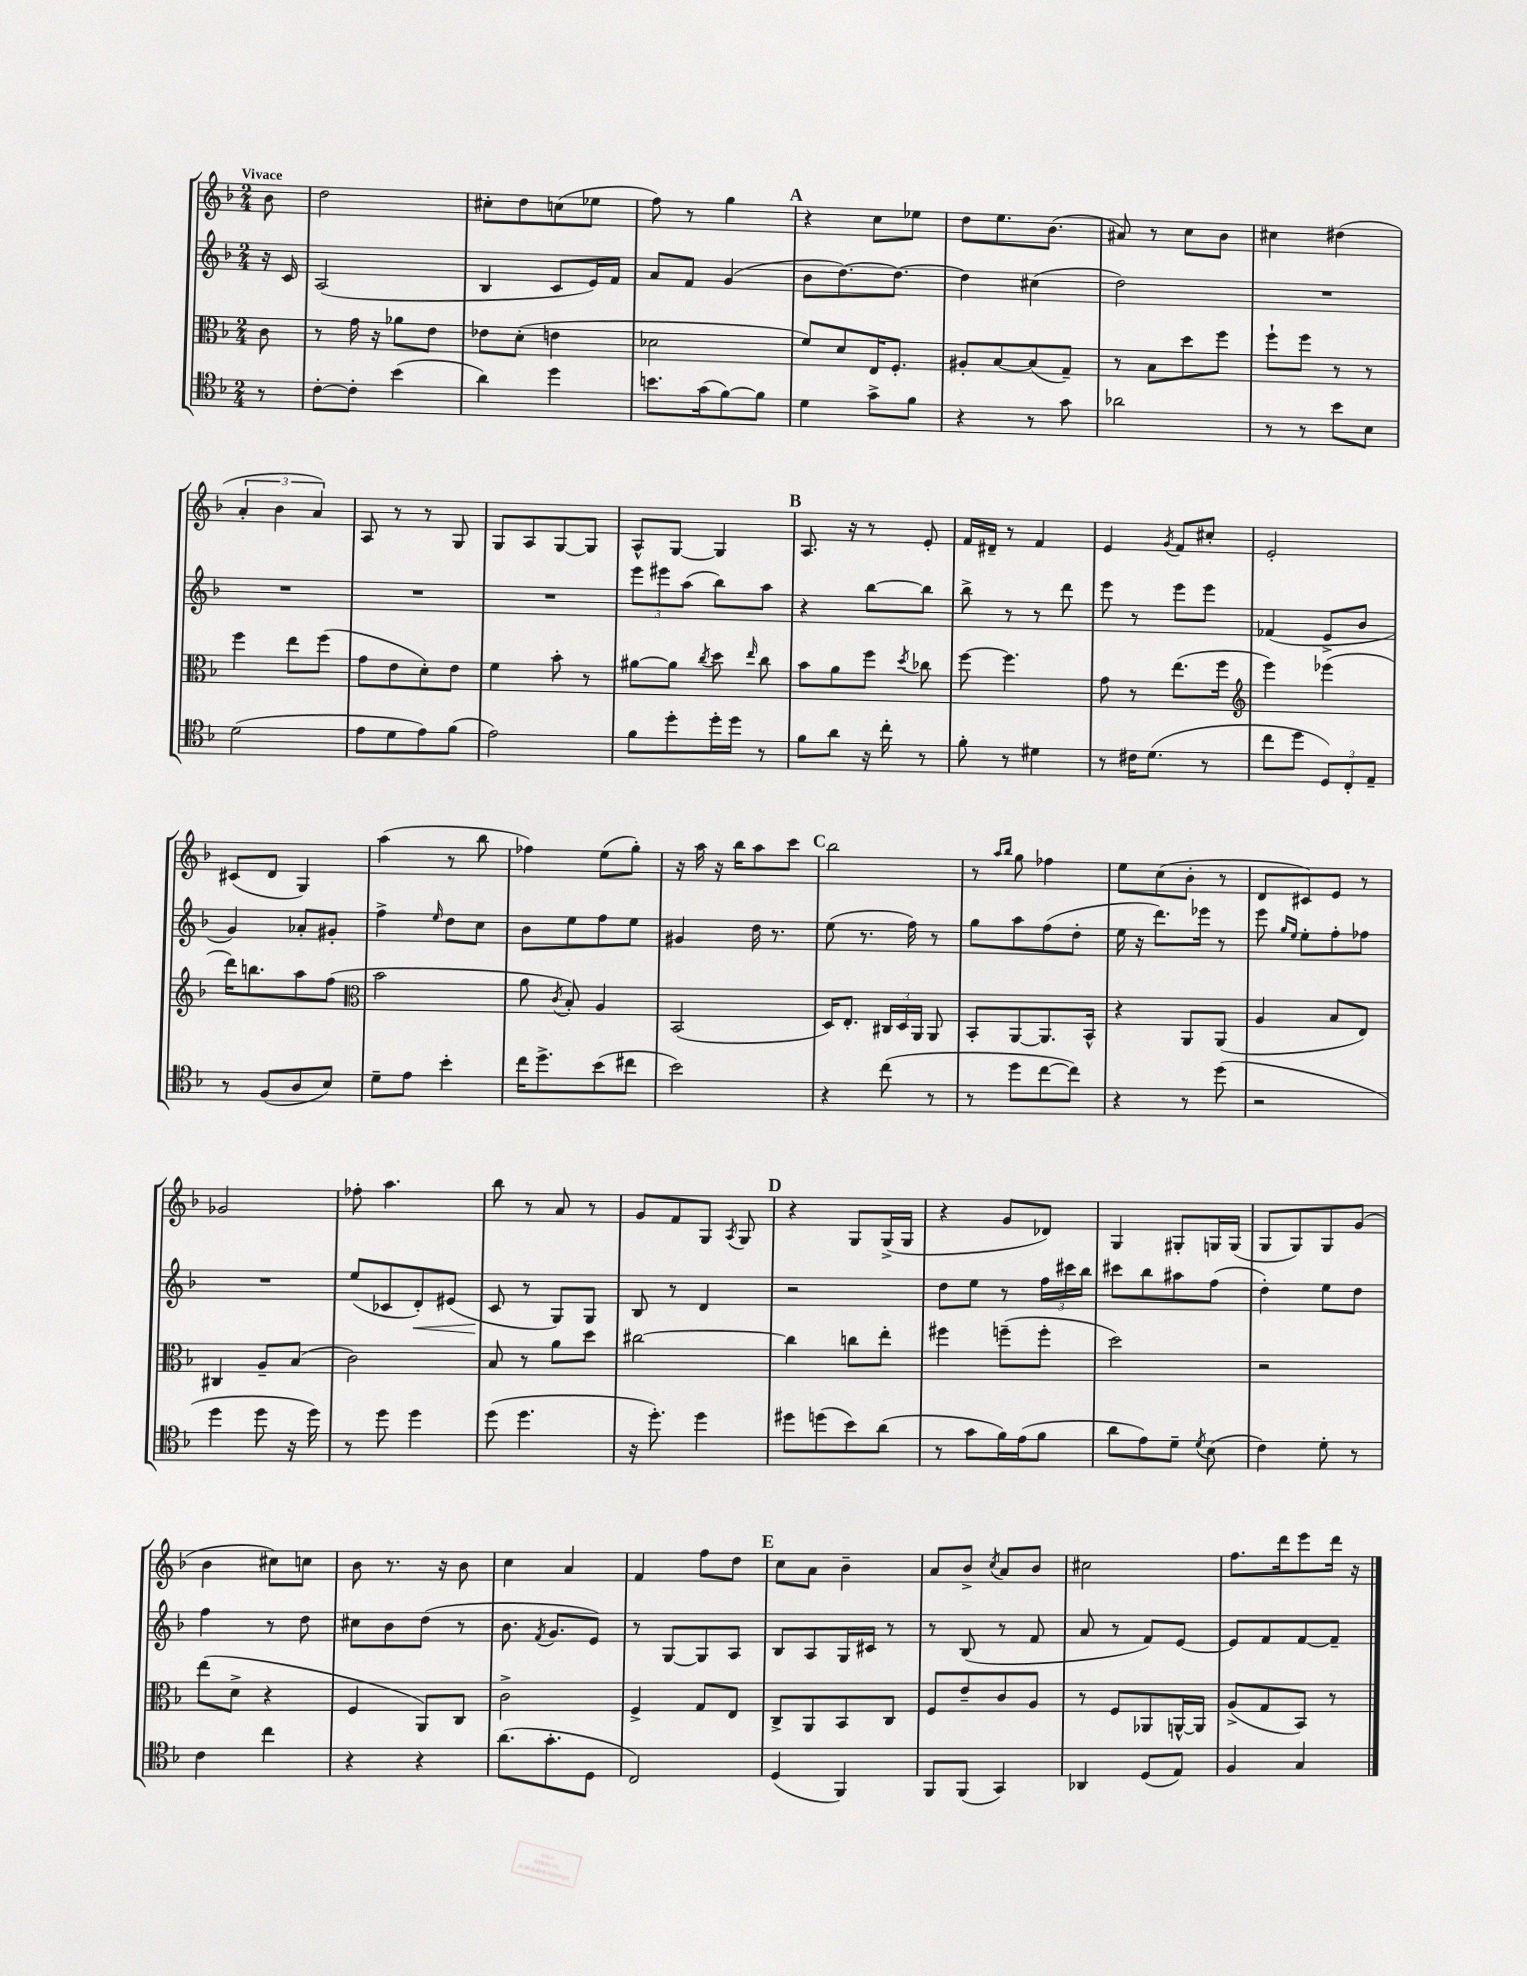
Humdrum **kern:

**kern	**kern	**kern	**kern
*staff4	*staff3	*staff2	*staff1
*clefC4	*clefC3	*clefG2	*clefG2
*k[b-]	*k[b-]	*k[b-]	*k[b-]
*M2/4	*M2/4	*M2/4	*M2/4
8r	8c	16r	8b-
.	.	16c	.
=	=	=	=
[8c'	8r	(2A	2dd
8c']	16g	.	.
.	16r	.	.
(4b-	8a-	.	.
.	8e	.	.
=	=	=	=
4a)	8e-	4B-	8cc#'
.	(8d'	.	8dd
4dd	4e	8c	(8cc
.	.	16e)	8ee-
.	.	16f	.
=	=	=	=
8.b	2d-	8a	8ff)
.	.	8f	8r
(16g	.	.	.
[8f)	.	(4g	4gg
8f]	.	.	.
=	=	=	=
4d	8f)	8b-	4r
.	8d	[8.dd)	.
8g^	16E	.	8cc
.	8.F'	8.dd_	.
8f	.	.	8ee-
=	=	=	=
4r	8A#'	4dd]	8dd
.	[8B-	.	8.ee
8r	(8B-]	(4cc#	.
.	.	.	(8.b-
8g	8G~)	.	.
=	=	=	=
2a-	8r	2dd)	8a#)
.	8B-	.	8r
.	8dd	.	8cc
.	8ff	.	8b-
=	=	=	=
8r	8ff`	2r	4cc#
8r	8ff	.	.
8b-	8r	.	(4dd#
8B-	8r	.	.
=	=	=	=
(2d	4ff	2r	6a'
.	.	.	6b-
.	8ee	.	.
.	.	.	6a)
.	(8ff	.	.
=	=	=	=
8e	8g	2r	8A
8d	8e	.	8r
8e)	8d')	.	8r
(8f	8e	.	8G
=	=	=	=
2e)	4f	2r	8G
.	.	.	8A
.	8b-'	.	[8G
.	8r	.	8G]
=	=	=	=
8f	[8a#	12eee	8A^^
.	.	12eee#	.
8dd'	8a#]	.	[8G
.	.	(12aa	.
.	8qcc	.	.
16dd'	8dd	8bb-)	4G]
16dd	.	.	.
.	16qqee	.	.
8r	8cc	8aa	.
=	=	=	=
8f	8b-	4r	8.A
8a	8a	.	.
.	.	.	16r
16r	8ff	[8bb-	8r
16cc'	.	.	.
.	8qdd	.	.
8r	8cc-	8bb-]	8e'
=	=	=	=
8f'	[8ff	8bb-^	16f
.	.	.	16d#~
8r	4.ff]	8r	8r
4d#	.	8r	4f
.	.	8ddd	.
=	=	=	=
8r	8g	8eee	4e
16c#	8r	8r	.
(8.d	.	.	.
.	.	.	8qg
.	(8.ee	8eee	8f
8r	.	8eee	8cc#'
.	16ff	.	.
=	=	=	=
*	*clefG2	*	*
8cc	4eee)	(4f-	2e'
8dd	.	.	.
12D)	(4eee-	8e^	.
12C'	.	.	.
.	.	8b-	.
12E~	.	.	.
=	=	=	=
8r	16ddd)	4g)	(8c#
.	8.bb	.	.
(8F	.	.	8d
8A	8aa	8a-'	4G)
8B-)	(8ff	8g#'	.
=	=	=	=
*	*clefC3	*	*
8d~	2b-	4ff^	(4aa
8e	.	.	.
.	.	16qqee	.
4b-'	.	8dd	8r
.	.	8cc	8bb-
=	=	=	=
16cc	8a	8b-	4ff-)
8.dd^	.	.	.
.	8qc	.	.
.	8B-')	8ee	.
(8b-	4A	8ff	(8ee
8cc#	.	8ee	8gg')
=	=	=	=
2b-)	(2BB-	4g#	16r
.	.	.	16aa
.	.	.	16r
.	.	.	16bb-
.	.	16dd	8aa
.	.	8.r	.
.	.	.	8ccc
=	=	=	=
4r	16D)	(8ee	2bb-
.	8.E'	.	.
.	.	8.r	.
(8cc	24C#	.	.
.	24D	.	.
.	.	16ff)	.
.	24AA	.	.
8r	8AA	8r	.
=	=	=	=
8r	8BB-'	8gg	8r
.	.	.	16qqaa
.	.	.	16qqbb-
8dd	[8AA	8aa	8gg
[8cc	8.AA]	(8ff	4ff-
8cc])	.	8dd'	.
.	16BB-^^	.	.
=	=	=	=
4r	4r	16ee	8ee
.	.	16r	.
.	.	8.ddd)	(8cc
8r	8AA	.	8b-'
.	.	16eee-	.
(8dd	(8AA	8r	8r
=	=	=	=
2r	4A	8eee	8d
.	.	16qqgg	.
.	.	16qqee	.
.	.	8ee'	8c#)
.	8B-	8ff'	8e
.	8E)	8ff-	8r
=	=	=	=
4dd	4C#	2r	2g-
8dd	8A~	.	.
16r	(8B-	.	.
16dd)	.	.	.
=	=	=	=
8r	2c)	(8ee	8ff-'
8dd	.	8c-	4.aa
4dd	.	8d')	.
.	.	(8e#	.
=	=	=	=
(8dd	8B-	8c	8bb-
4.dd	8r	8r	8r
.	8a	8G)	8a
.	8dd	8G	8r
=	=	=	=
16r	[2cc#	8B-	8g
8.dd')	.	.	.
.	.	8r	8f
4dd	.	4d	8G
.	.	.	8qA
.	.	.	8G
=	=	=	=
8dd#	4cc#]	2r	4r
(8dd	.	.	.
8b-)	8cc	.	8G
(8a	8ee'	.	(16G^
.	.	.	16G
=	=	=	=
8r	4ff#	8dd	4r
8g	.	8ee	.
16f)	(8ff~	8r	8g
(16e	.	.	.
8f	8ff'	24ff	8d-)
.	.	24ccc#	.
.	.	24bb-	.
=	=	=	=
8a	2dd)	8ccc#	4G
8e)	.	8bb-	.
8d~	.	8aa#	8G#'
8qd	.	.	.
(8B-	.	(8ff	16G
.	.	.	(16G
=	=	=	=
4c)	2r	4dd')	8G
.	.	.	8G)
8d'	.	8ee	8G
8r	.	8dd	(8g
=	=	=	=
4c	(8ee	4ff	4b-
.	8d^	.	.
4cc	4r	8r	8cc#)
.	.	8dd	8cc
=	=	=	=
4r	4F	8cc#	8b-
.	.	8b-	8.r
4r	8AA)	(8dd	.
.	.	.	16r
.	8C	8r	8b-
=	=	=	=
(8.a	2c^	8.b-	4cc
.	.	8qf	.
8.g'	.	8.g	.
.	.	.	4a
8D	.	8e)	.
=	=	=	=
2C)	4F^	8r	4f
.	.	[8G	.
.	8G	8G]	8ff
.	8E	8A	8dd
=	=	=	=
(4D	8C^	8B-	8cc
.	8AA	8A	8a
4FF)	8BB-	16G	4b-~
.	.	16c#	.
.	8C	8r	.
=	=	=	=
8FF	8F	8r	8a
(8FF	8e~	(8B-	8b-^
.	.	.	8qcc
4GG)	8c	8r	8a
.	8A	8f	8b-
=	=	=	=
4AA-	8r	8a	2cc#
.	8F	8r	.
(8D	8AA-	8f)	.
8E)	[16AA^^	[8e	.
.	16AA]	.	.
=	=	=	=
4F	(8A^	8e]	8.ff
.	8G	8f	.
.	.	.	16ddd
4G	8BB-)	[8f	8eee
.	8r	8f~]	16ddd
.	.	.	16r
==	==	==	==
*-	*-	*-	*-
